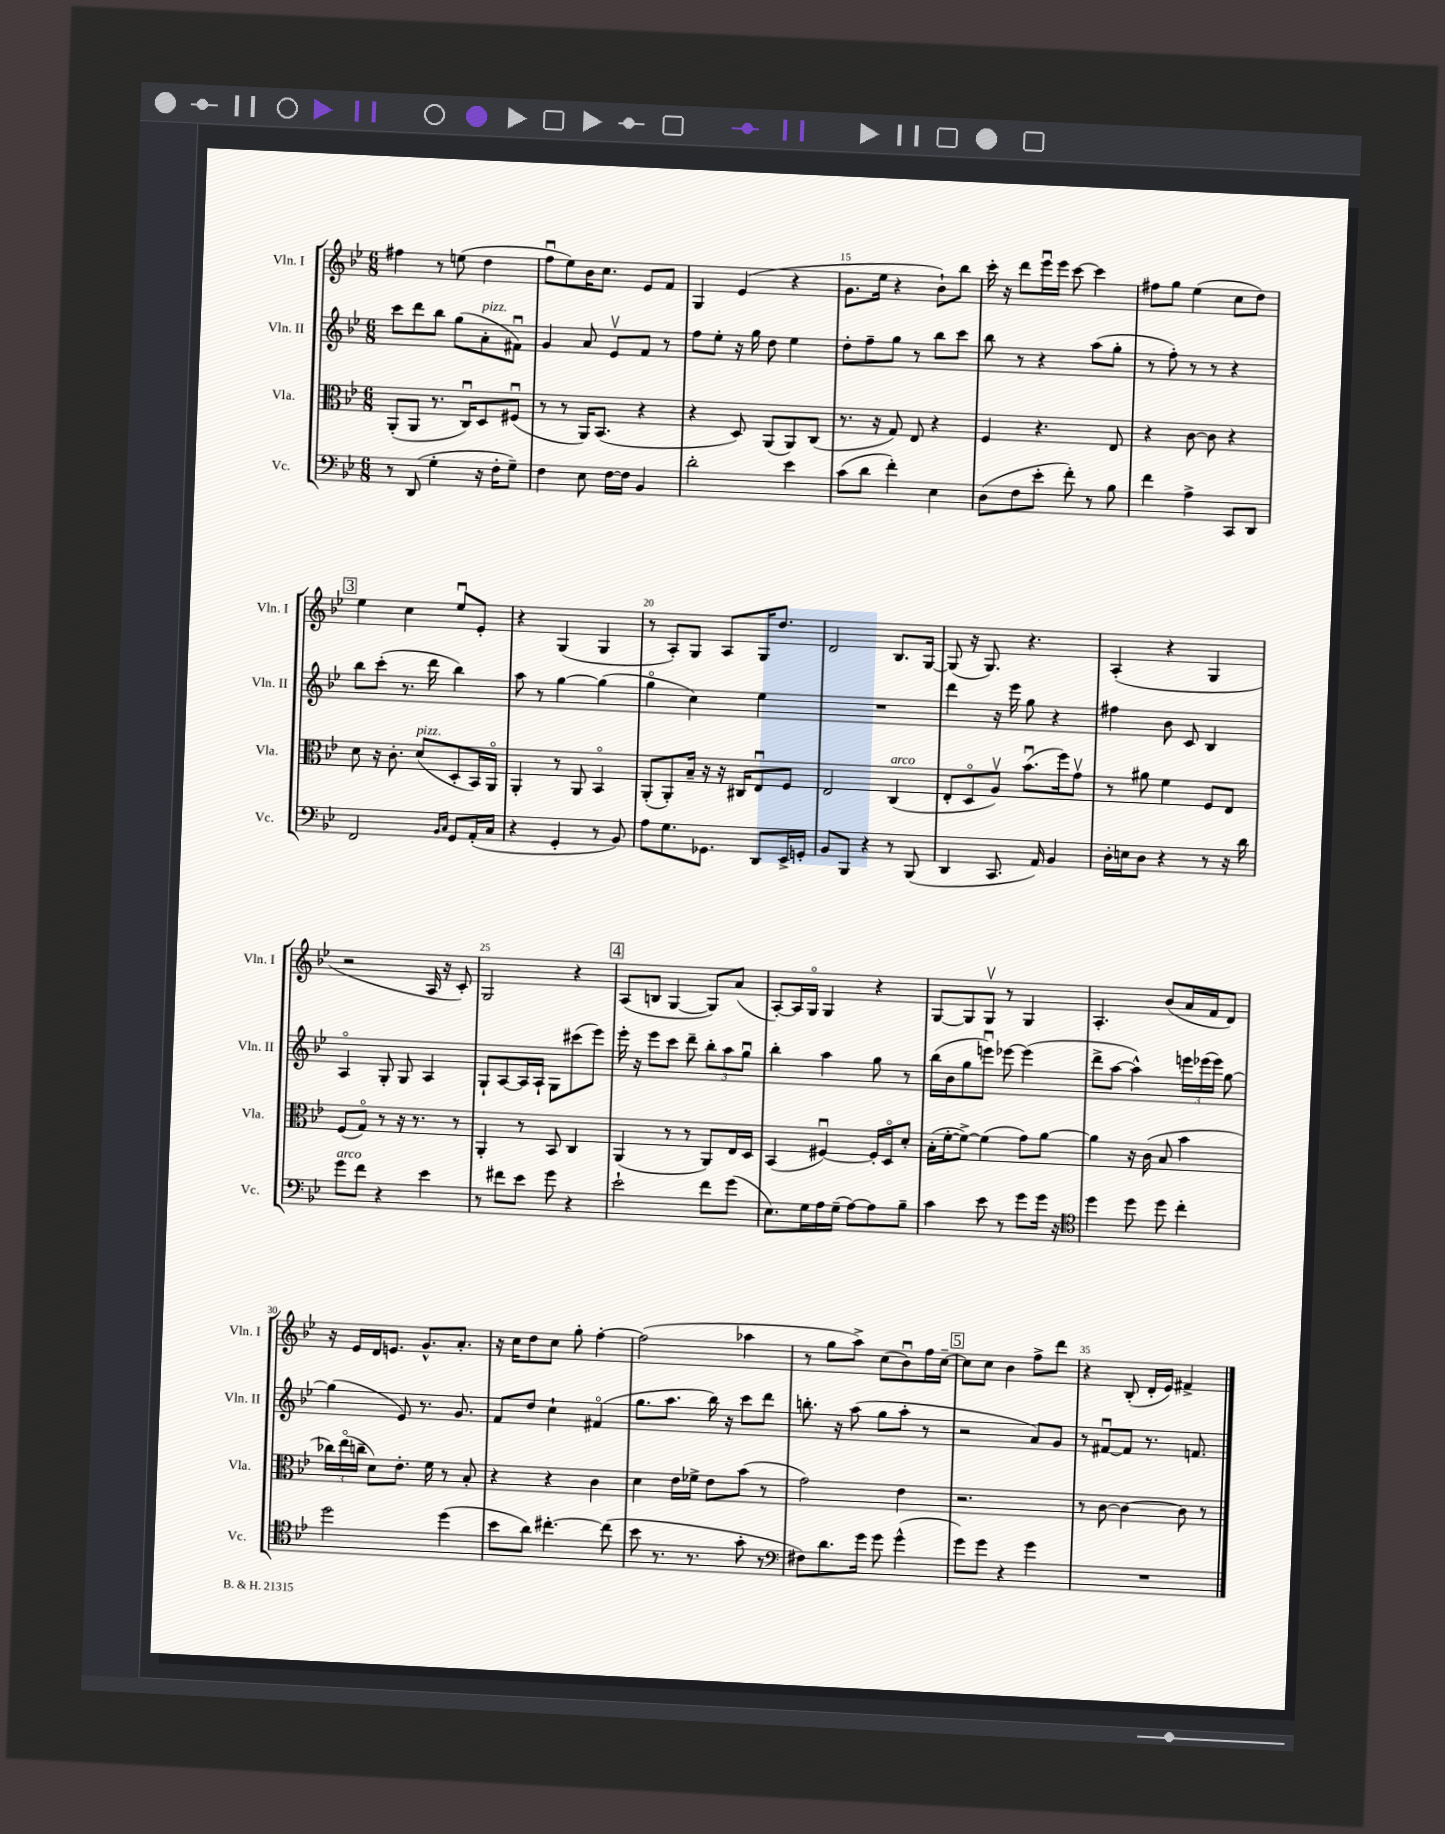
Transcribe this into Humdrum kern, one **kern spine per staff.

**kern	**kern	**kern	**kern
*part4	*part3	*part2	*part1
*staff4	*staff3	*staff2	*staff1
*I"Vc.	*I"Vla.	*I"Vln. II	*I"Vln. I
*I'Vc.	*I'Vla.	*I'Vln. II	*I'Vln. I
*clefF4	*clefC3	*clefG2	*clefG2
*k[b-e-]	*k[b-e-]	*k[b-e-]	*k[b-e-]
*M6/8	*M6/8	*M6/8	*M6/8
=12	=12	=12	=12
8r	(8AA'/L	8ccc\L	4ff#X\
(8DD/	8AA/J	8ddd\	.
4G'\	8.r	8bb-\J	8r
.	.	(8gg\L	(8een\
.	16Cu/KL)	.	.
!	!	!LO:TX:a:i:t=pizz.	!
16r	8D/	8a'\	4dd\
16F'\KL	.	.	.
8G~\J)	(8F#Xu/J	8f#Xu\J)	.
=13	=13	=13	=13
4F\	8r	4g/	8ffu\L
.	8r	.	8ee-\)
8E-\	16AA/KL)	8a/	16b-\K
.	(8.BB-/J	.	8.cc\J
[16F\LL	.	8e-v/L	.
16F\JJ]	.	.	.
4BB-/	4r	8f/J	8e-/L
.	.	8r	8f/J
=14	=14	=14	=14
2d'\	4r	8ff\L	4G/
.	.	8ee-'\J	.
.	8D/)	16r	(4e-/
.	.	16gg\	.
.	(8AA/L	8dd\	.
4e-\	8AA/)	4ee-\	4r
.	(8C/J	.	.
=15	=15	=15	=15
(8c\L	8.r	8dd'\L	8.g\L
8d\J	.	8ff~\	.
.	16r	.	16ee-\Jk
4f'\)	8G/)	8gg\J	4r
.	8E-/	8r	.
4E-\	4r	8bb-\L	8b-`\L)
.	.	8ccc\J	8bb-\J
=16	=16	=16	=16
(8D\L	4F/	8bb-\	16ccc'\
.	.	.	16r
8F\	.	8r	8ddd\L
8e-'\J	4.r	4r	16eee-u\L
.	.	.	16eee-\JJ
8f'\)	.	.	[8ccc\
8r	.	(8aa\L	4ccc\]
8B-\	8E-/	8gg'\J	.
=17	=17	=17	=17
4f\	4r	8r	8ff#X\L
.	.	8ff'\)	8gg\J
4A^\	[8c\	8r	(4ee-\
.	8c\]	8r	.
8CC/L	4r	4r	8cc\L
8DD/J	.	.	8dd\J)
!!LO:LB:g=z
!!LO:REH:place=s1:t=3
=18	=18	=18	=18
2FF/	8d\	8bb-\L	4ee-\
.	16r	(8ccc'\J	.
.	8.c'\	.	.
.	.	8.r	4cc\
!	!LO:TX:a:i:t=pizz.	!	!
.	(8d/L	.	.
.	.	16ddd\	.
16qqBB-/LL	.	.	.
16qqC/JJ	.	.	.
8GG/L	8D'/	4bb-\)	8ee-u/L
(16AA'/L	16BB-/L)	.	8e-'/J
16C/JJ	16AA/JJ	.	.
=19	=19	=19	=19
4r	4AA'/	8aa\	4r
.	.	8r	.
4GG'/	8r	[4gg\	(4G/
.	8AA/	.	.
8r	4BB-/	(4gg\]	4G/
8BB-/)	.	.	.
=20	=20	=20	=20
8A\L	(8AA'/L	4gg\	8r
8.G\	8AA'/)	.	8A'/L)
.	16B-~/Jk	4cc\)	8G/J
8.GG-X\J	16r	.	.
.	16r	.	8A/L
.	16C#X/KL	.	.
8DD/L	8E-u/	4ee-\	16G/K
.	.	.	8.dd/J
16EE-^/L	8F/J	.	.
16GGn'/JJ	.	.	.
=21	=21	=21	=21
8BB-/L	2E-/	2.r	2d/
8BBB-/J	.	.	.
4r	.	.	.
!	!LO:TX:a:i:t=arco	!	!
8r	(4C/	.	8.B-/L
(8BBB-/	.	.	.
.	.	.	[16G/Jk
=22	=22	=22	=22
4DD/	8E-'/L	4ddd\	(8G/]
.	8D/	.	16r
.	.	.	8.G/)
8.CC/	8Av/J)	16r	.
.	.	16eee-\	.
.	(8.b-u\L	8gg\	4.r
16AA/)	.	.	.
4BB-/	.	4r	.
.	16ff\k)	.	.
.	8gv\J	.	.
=23	=23	=23	=23
16D'\LL	8r	4ff#X\	(4A'/
16En\J	.	.	.
8D\J	8a#X\	.	.
4r	4f\	8b-\	4r
.	.	8c/	.
8r	8F/L	4B-/	4G/
16r	8E-/J	.	.
16d\	.	.	.
!!LO:LB:g=z
=24	=24	=24	=24
!LO:TX:a:i:t=arco	!	!	!
8g\L	(8F/L	4A/	2r
8f\J	8G/J)	.	.
4r	8r	8G'/	.
.	16r	8G/	.
.	8.r	.	.
4e-\	.	4A/	16A/
.	.	.	16r
.	8r	.	8c'/)
=25	=25	=25	=25
8r	4AA'/	8G`/L	2G/
8f#X\L	.	[8A/	.
8e-\J	8r	16A/L]	.
.	.	16A`/JJ	.
8g\	8BB-/	8G\L	.
4r	4C/	(8ccc#X\	4r
.	.	8eee-\J)	.
!!LO:REH:place=s1:t=4
=26	=26	=26	=26
2e-`\	(4AA/	16eee-'\	(8A/L
.	.	16r	.
.	.	8eee-\L	8Bn/J
.	8r	8ccc\J	[4G/
.	8r	8ddd~\	.
8f\L	8AA/L)	12bb-'\L	8G/L])
.	.	12aa\	.
(8g\J	16E-/L	.	(8a/J
.	.	12ggu\J	.
.	16D/JJ	.	.
=27	=27	=27	=27
8.E-\L)	(4BB-/	4bb-'\	[8A'/L)
.	.	.	16A/L]
16G\L	.	.	16G/JJ
16A\	[4F#Xu/)	4aa\	4G/
(16G~\JJ	.	.	.
[8A\L)	.	.	.
8A\]	16F#'/LL]	8gg\	4r
.	16D/J	.	.
8B-~\J	8d'/J	8r	.
=28	=28	=28	=28
4c\	(16B-'\LL	(16bb-\LL	[8G/L
.	[16f'\J	16b-\J	.
.	8f^\J_)	8gg\	8G/]
8e-\	(4f\]	8eeenu\J)	8Gv/J
8r	.	[8eee-X\	8r
8g\L	8g\L)	(4eee-\]	4G/
16g\Jk	[8a\J	.	.
16r	.	.	.
=29	=29	=29	=29
*clefC4	*	*	*
4dd\	4a\]	8ddd^\L	4.A'/
.	.	[8aa\J	.
8dd\	16r	4aa^^\])	.
.	(16c\	.	.
8dd\	8B-/	.	(8b-/L
4cc'\	4b-\	24eeen\LL	16a/L
.	.	(24eee-X\	.
.	.	.	16f/J
.	.	24eee-\JJ)	.
.	.	[8gg\	8d/J)
!!LO:LB:g=z
=30	=30	=30	=30
2dd\	24cc-X\LL)	(4gg\]	16r
.	(24ee-\	.	.
.	.	.	16e-/LL
.	24ccn~\JJ	.	.
.	8d\L)	.	16d/J
.	.	.	8.en/J
.	8.e-'\J	8e-/)	.
.	.	8.r	8.g^^/L
.	16f\	.	.
(4dd\	8r	.	.
.	.	8.g/	8.a'/J
.	8B-'/	.	.
=31	=31	=31	=31
8b-\L	4r	8f/L	16r
.	.	.	16cc\KL
8a\J)	.	8dd/J	8dd\
[4.cc#X'\	4r	4cc`\	8cc\J
.	.	.	8gg'\
.	4c\	(4f#X/	[4ff'\
(8cc#\]	.	.	.
=32	=32	=32	=32
8b-\	4d\	8.gg\L	(2ff\]
8.r	.	.	.
.	.	8.aa\J	.
.	16e-\LL	.	.
8.r	16f-X^\JJ	.	.
.	8e-\L	16bb-\)	.
.	.	16r	.
8g'\	(8b-\J	8ccc\L	4aa-X\
8r	8r	8ddd\J	.
=33	=33	=33	=33
*clefF4	*	*	*
8F#X\L)	2g\)	8.bbn'\	8r
8.d\	.	.	8gg\L
.	.	16r	.
.	.	(8aa\	8aa^\J)
16g\Jk	.	.	.
8g\	.	8gg\L	(8cc\L
(4g^^\	4e-\	8aa'\J	8b-u\)
.	.	8r	16ff\L
.	.	.	[16cc~\JJ
!!LO:REH:place=s1:t=5
=34	=34	=34	=34
8g\L)	2.r	2r	8cc\L]
8g\J	.	.	8cc\J
4r	.	.	4b-\
4g\	.	8a/L)	8ff^\L
.	.	8g/J	8ddd\J
=35	=35	=35	=35
2.r	8r	8r	4r
.	[8c\	[8f#Xu/L	.
.	4c\_	8f#/J]	(8B-'/
.	.	8.r	16d'/LL
.	.	.	16e-/JJ)
.	8c\]	.	4f#X^/
.	.	8.fn/	.
.	8r	.	.
==	==	==	==
*-	*-	*-	*-
